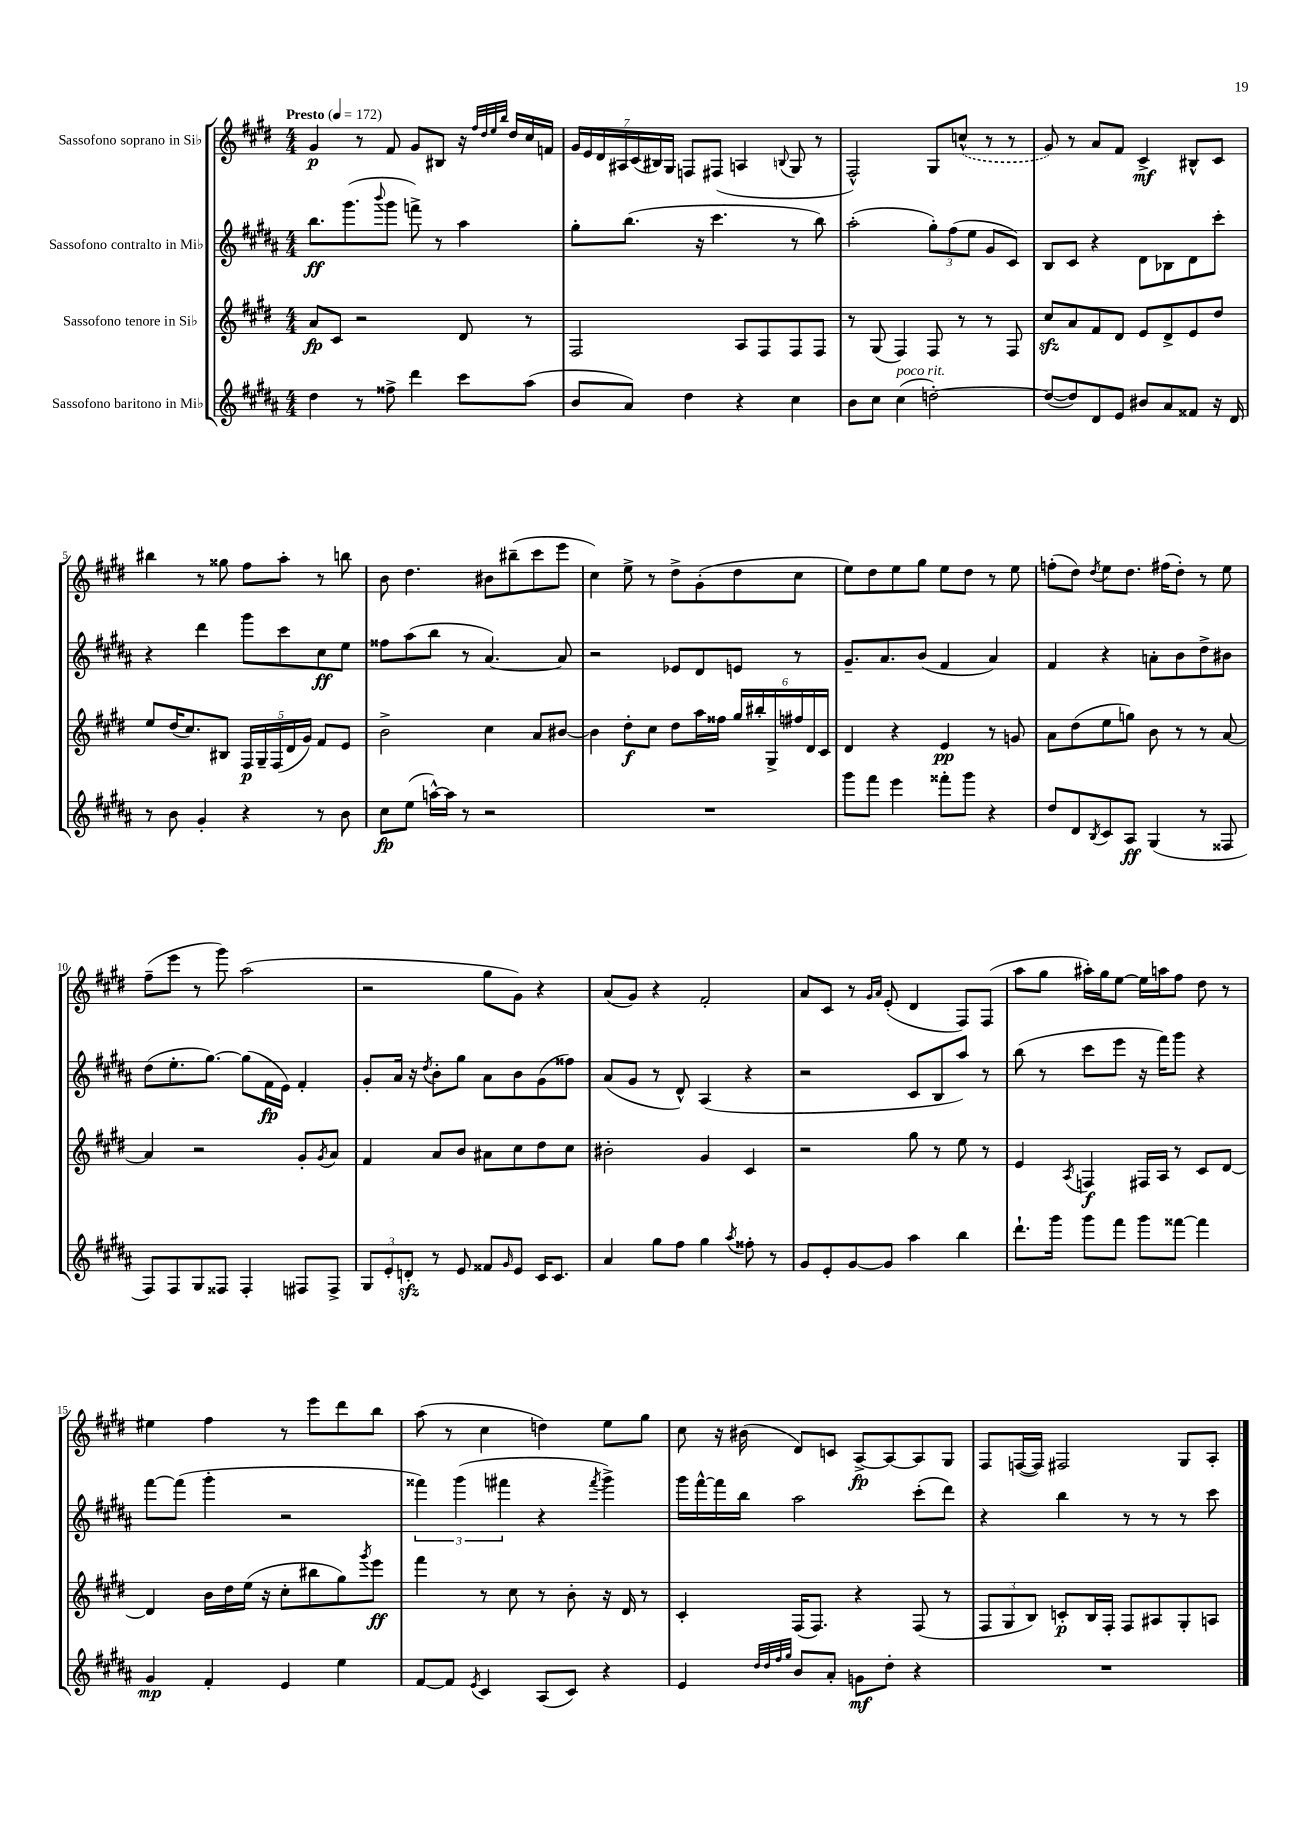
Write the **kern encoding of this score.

**kern	**dynam	**kern	**dynam	**kern	**dynam	**kern	**dynam
*part4	*part4	*part3	*part3	*part2	*part2	*part1	*part1
*staff4	*staff4	*staff3	*staff3	*staff2	*staff2	*staff1	*staff1
*I"Sassofono baritono in Mi♭	*	*I"Sassofono tenore in Si♭	*	*I"Sassofono contralto in Mi♭	*	*I"Sassofono soprano in Si♭	*
*clefG2	*	*clefG2	*	*clefG2	*	*clefG2	*
*k[f#c#g#d#a#]	*	*k[f#c#g#d#]	*	*k[f#c#g#d#a#]	*	*k[f#c#g#d#]	*
*M4/4	*	*M4/4	*	*M4/4	*	*M4/4	*
*MM172	*	*MM172	*	*MM172	*	*MM172	*
=1	=1	=1	=1	=1	=1	=1	=1
!	!	!	!	!	!	!LO:TX:a:B:t=Presto	!
4dd#\	.	8a/L	fp	8.bb\L	ff	4g#/	p
.	.	8c#/J	.	.	.	.	.
.	.	.	.	(8.ggg#\	.	.	.
8r	.	2r	.	.	.	8r	.
.	.	.	.	8qqbbb/	.	.	.
8ff##X^\	.	.	.	8ggg#\J	.	8f#/	.
4ddd#\	.	.	.	8fffn^\)	.	8g#/L	.
.	.	.	.	8r	.	8B#X/J	.
8ccc#\L	.	8d#/	.	4aa#\	.	16r	.
.	.	.	.	.	.	32qqff#/LLL	.
.	.	.	.	.	.	32qqdd#/	.
.	.	.	.	.	.	32qqee/	.
.	.	.	.	.	.	32qqbb/JJJ	.
.	.	.	.	.	.	16dd#/LL	.
(8aa#\J	.	8r	.	.	.	16cc#/	.
.	.	.	.	.	.	16fn/JJ	.
=2	=2	=2	=2	=2	=2	=2	=2
8b/L	.	2F#/	.	8gg#'\L	.	28g#/LL	.
.	.	.	.	.	.	28e/	.
.	.	.	.	.	.	28d#/	.
.	.	.	.	.	.	28A#X/	.
8a#/J)	.	.	.	(8.bb\J	.	.	.
.	.	.	.	.	.	(28c#/	.
.	.	.	.	.	.	28B#X/)	.
.	.	.	.	.	.	28G#/JJ	.
4dd#\	.	.	.	.	.	8Fn/L	.
.	.	.	.	16r	.	.	.
.	.	.	.	4.ccc#\	.	(8F#X/J	.
4r	.	8A/L	.	.	.	4An/	.
.	.	8F#/	.	.	.	.	.
.	.	.	.	.	.	8qqBn/	.
4cc#\	.	8F#/	.	8r	.	8G#/	.
.	.	8F#/J	.	8bb\)	.	8r	.
=3	=3	=3	=3	=3	=3	=3	=3
8b\L	.	8r	.	(2aa#'\	.	2F#^^/)	.
8cc#\J	.	(8G#/	.	.	.	.	.
!LO:TX:a:i:t=poco rit.	!	!	!	!	!	!	!
(4cc#\	.	4F#/)	.	.	.	.	.
[2ddn'\)	.	8F#/	.	12gg#'\L)	.	8G#/L	.
.	.	.	.	(12ff#\	.	.	.
.	.	8r	.	.	.	(8ccn^^/J	.
.	.	.	.	12ee\J	.	.	.
.	.	8r	.	8g#/L	.	8r	.
.	.	8F#/	.	8c#/J)	.	8r	.
=4	=4	=4	=4	=4	=4	=4	=4
(8dd/L_	.	8cc#zz/L	.	8B/L	.	8g#/)	.
8dd/])	.	8a/	.	8c#/J	.	8r	.
8d#/	.	8f#/	.	4r	.	8a/L	.
8e/J	.	8d#/J	.	.	.	8f#/J	.
8b#X/L	.	8e/L	.	8d#\L	.	4c#^/	mf
8a#/	.	8d#^/	.	8B-X\	.	.	.
8f##X/J	.	8e/	.	8d#\	.	8B#X^^/L	.
16r	.	8dd#/J	.	8ccc#'\J	.	8c#/J	.
16d#/	.	.	.	.	.	.	.
!!LO:LB:g=z
=5	=5	=5	=5	=5	=5	=5	=5
8r	.	8ee/L	.	4r	.	4bb#X\	.
8b\	.	(16dd#/K	.	.	.	.	.
.	.	8.cc#/)	.	.	.	.	.
4g#'/	.	.	.	4ddd#\	.	8r	.
.	.	8B#X/J	.	.	.	8gg##X\	.
4r	.	20F#/LL	p	8ggg#\L	.	8ff#\L	.
.	.	20G#~/	.	.	.	.	.
.	.	(20F#/	.	.	.	.	.
.	.	.	.	8ccc#\	.	8aa'\J	.
.	.	20d#/	.	.	.	.	.
.	.	20g#/JJ)	.	.	.	.	.
8r	.	8f#/L	.	8cc#\	ff	8r	.
8b\	.	8e/J	.	8ee\J	.	8bbn\	.
=6	=6	=6	=6	=6	=6	=6	=6
8cc#\L	fp	2b^\	.	8ff##X\L	.	8b\	.
(8ee\J	.	.	.	(8aa#\	.	4.dd#\	.
[16aan^^\LL)	.	.	.	8bb\J	.	.	.
16aa\JJ]	.	.	.	.	.	.	.
8r	.	.	.	8r	.	.	.
2r	.	4cc#\	.	[4.a#/)	.	8b#X\L	.
.	.	.	.	.	.	(8bb#X~\	.
.	.	8a/L	.	.	.	8ccc#\	.
.	.	[8b#X/J	.	8a#/]	.	8eee\J	.
=7	=7	=7	=7	=7	=7	=7	=7
1r	.	4b#\]	.	2r	.	4cc#\)	.
.	.	8dd#'\L	f	.	.	8ee^\	.
.	.	8cc#\J	.	.	.	8r	.
.	.	8dd#\L	.	8e-X/L	.	8dd#^\L	.
.	.	16aa\L	.	8d#/	.	(8g#'\	.
.	.	16ff##X\JJ	.	.	.	.	.
.	.	24gg#/LL	.	8en/J	.	8dd#\	.
.	.	24bb#X'/	.	.	.	.	.
.	.	24G#^/	.	.	.	.	.
.	.	24ff#X/	.	8r	.	8cc#\J	.
.	.	24d#/	.	.	.	.	.
.	.	24c#/JJ	.	.	.	.	.
=8	=8	=8	=8	=8	=8	=8	=8
8ggg#\L	.	4d#/	.	8.g#~/L	.	8ee\L)	.
8fff#\J	.	.	.	.	.	8dd#\	.
.	.	.	.	8.a#/	.	.	.
4eee\	.	4r	.	.	.	8ee\	.
.	.	.	.	(8b/J	.	8gg#\J	.
8fff##X'\L	.	4e/	pp	4f#/	.	8ee\L	.
8ggg#\J	.	.	.	.	.	8dd#\J	.
4r	.	8r	.	4a#/)	.	8r	.
.	.	8gn/	.	.	.	8ee\	.
=9	=9	=9	=9	=9	=9	=9	=9
8dd#/L	.	8a\L	.	4f#/	.	(8ffn'\L	.
8d#/	.	(8dd#\	.	.	.	8dd#\J)	.
8qB/	.	.	.	.	.	8qdd#/	.
8c#/	.	8ee\	.	4r	.	8ee\L	.
8A#/J	ff	8ggn\J)	.	.	.	8.dd#\J	.
(4G#/	.	8b\	.	8an'\L	.	.	.
.	.	.	.	.	.	(16ff#X\KL	.
.	.	8r	.	8b\	.	8dd#'\J)	.
8r	.	8r	.	8dd#^\	.	8r	.
8F##X/	.	[8a/	.	8b#X\J	.	8ee\	.
!!LO:LB:g=z
=10	=10	=10	=10	=10	=10	=10	=10
8F#/L)	.	4a/]	.	(8dd#\L	.	(8ff#~\L	.
8F#/	.	.	.	8.ee'\	.	8eee\J	.
8G#/	.	2r	.	.	.	8r	.
.	.	.	.	[8.gg#\J)	.	.	.
8F##X/J	.	.	.	.	.	8ggg#\)	.
4F##'/	.	.	.	(8gg#\L]	.	(2aa\	.
.	.	.	.	16f#\L	fp	.	.
.	.	.	.	16e\JJ)	.	.	.
8F#X/L	.	8g#'/L	.	4f#'/	.	.	.
.	.	8qg#/	.	.	.	.	.
8F#^/J	.	8a/J	.	.	.	.	.
=11	=11	=11	=11	=11	=11	=11	=11
12G#/L	.	4f#/	.	8g#'/L	.	2r	.
12e'/	.	.	.	.	.	.	.
.	.	.	.	16a#/Jk	.	.	.
12dnzz'/J	.	.	.	.	.	.	.
.	.	.	.	16r	.	.	.
.	.	.	.	8qdd#/	.	.	.
8r	.	8a/L	.	8b'\L	.	.	.
8e/	.	8b/J	.	8gg#\J	.	.	.
8f##X/L	.	8a#X\L	.	8a#\L	.	8gg#\L	.
16qqg#/	.	.	.	.	.	.	.
8e/J	.	8cc#\	.	8b\	.	8g#\J)	.
16c#/KL	.	8dd#\	.	(8g#\	.	4r	.
8.c#/J	.	.	.	.	.	.	.
.	.	8cc#\J	.	8ff##X\J)	.	.	.
=12	=12	=12	=12	=12	=12	=12	=12
4a#/	.	2b#X'\	.	(8a#/L	.	(8a/L	.
.	.	.	.	8g#/J	.	8g#/J)	.
8gg#\L	.	.	.	8r	.	4r	.
8ff#\J	.	.	.	8d#^^/)	.	.	.
4gg#\	.	4g#/	.	(4A#/	.	2f#'/	.
8qaa#/	.	.	.	.	.	.	.
8ff##X'\	.	4c#/	.	4r	.	.	.
8r	.	.	.	.	.	.	.
=13	=13	=13	=13	=13	=13	=13	=13
8g#/L	.	2r	.	2r	.	8a/L	.
8e'/	.	.	.	.	.	8c#/J	.
[8g#/	.	.	.	.	.	8r	.
.	.	.	.	.	.	16qqg#/LL	.
.	.	.	.	.	.	16qqa/JJ	.
8g#/J]	.	.	.	.	.	(8e'/	.
4aa#\	.	8gg#\	.	8c#/L	.	4d#/	.
.	.	8r	.	8B/	.	.	.
4bb\	.	8ee\	.	8aa#/J)	.	8F#/L)	.
.	.	8r	.	8r	.	(8F#/J	.
=14	=14	=14	=14	=14	=14	=14	=14
8.ddd#`\L	.	4e/	.	(8bb\	.	8aa\L	.
.	.	.	.	8r	.	8gg#\J	.
16ggg#\Jk	.	.	.	.	.	.	.
.	.	8qA/	.	.	.	.	.
8ggg#\L	.	4Fn/	f	8ccc#\L	.	16aa#X'\LL)	.
.	.	.	.	.	.	16gg#\J	.
8fff#\J	.	.	.	8eee\J	.	[8ee\J	.
8ggg#\L	.	16F#X/LL	.	16r	.	16ee\LL]	.
.	.	16A/JJ	.	16fff#\KL)	.	16aan\J	.
[8fff##X\J	.	8r	.	8ggg#\J	.	8ff#\J	.
4fff##\]	.	8c#/L	.	4r	.	8dd#\	.
.	.	[8d#/J	.	.	.	8r	.
!!LO:LB:g=z
=15	=15	=15	=15	=15	=15	=15	=15
4g#/	mp	4d#/]	.	[8fff#\L	.	4ee#X\	.
.	.	.	.	(8fff#\J]	.	.	.
4f#'/	.	16b\LL	.	4ggg#'\	.	4ff#\	.
.	.	16dd#\	.	.	.	.	.
.	.	(16ee\JJ	.	.	.	.	.
.	.	16r	.	.	.	.	.
4e/	.	8cc#'\L	.	2r	.	8r	.
.	.	8bb#X\	.	.	.	8eee\L	.
4ee\	.	8gg#\)	.	.	.	8ddd#\	.
.	.	8qggg#/	.	.	.	.	.
.	.	8eee\J	ff	.	.	8bb\J	.
=16	=16	=16	=16	=16	=16	=16	=16
[8f#/L	.	4fff#\	.	6fff##X\)	.	(8aa\	.
8f#/J]	.	.	.	.	.	8r	.
.	.	.	.	(6ggg#\	.	.	.
8qe/	.	.	.	.	.	.	.
4c#/	.	8r	.	.	.	4cc#\	.
.	.	.	.	6fff#X\	.	.	.
.	.	8cc#\	.	.	.	.	.
(8A#/L	.	8r	.	4r	.	4ddn\)	.
8c#/J)	.	8b'\	.	.	.	.	.
.	.	.	.	8qfff#/	.	.	.
4r	.	16r	.	4ggg#^\)	.	8ee\L	.
.	.	16d#/	.	.	.	.	.
.	.	8r	.	.	.	8gg#\J	.
=17	=17	=17	=17	=17	=17	=17	=17
4e/	.	4c#'/	.	16ggg#\LL	.	8cc#\	.
.	.	.	.	[16fff#^^\	.	.	.
.	.	.	.	16fff#\]	.	16r	.
.	.	.	.	16bb\JJ	.	(16b#X\	.
32qqdd#/LLL	.	.	.	.	.	.	.
32qqdd#/	.	.	.	.	.	.	.
32qqff#/	.	.	.	.	.	.	.
32qqgg#/JJJ	.	.	.	.	.	.	.
8b/L	.	(16F#/KL	.	2aa#\	.	8d#/L)	.
.	.	8.F#/J)	.	.	.	.	.
8a#'/J	.	.	.	.	.	8cn/J	.
8gn\L	mf	4r	.	.	.	[8A^/L	fp
8dd#'\J	.	.	.	.	.	8A/_	.
4r	.	(8F#/	.	(8ccc#'\L	.	8A/]	.
.	.	8r	.	8ddd#\J)	.	8G#/J	.
=18	=18	=18	=18	=18	=18	=18	=18
1r	.	12F#/L	.	4r	.	8F#/L	.
.	.	12G#/	.	.	.	.	.
.	.	.	.	.	.	([16Fn/L	.
.	.	12B/J)	.	.	.	.	.
.	.	.	.	.	.	16F/JJ])	.
.	.	8cn'/L	p	4bb\	.	2F#X/	.
.	.	16B/L	.	.	.	.	.
.	.	16F#'/JJ	.	.	.	.	.
.	.	8F#/L	.	8r	.	.	.
.	.	8A#X/	.	8r	.	.	.
.	.	8G#'/	.	8r	.	8G#/L	.
.	.	8An/J	.	8ccc#\	.	8A'/J	.
==	==	==	==	==	==	==	==
*-	*-	*-	*-	*-	*-	*-	*-
